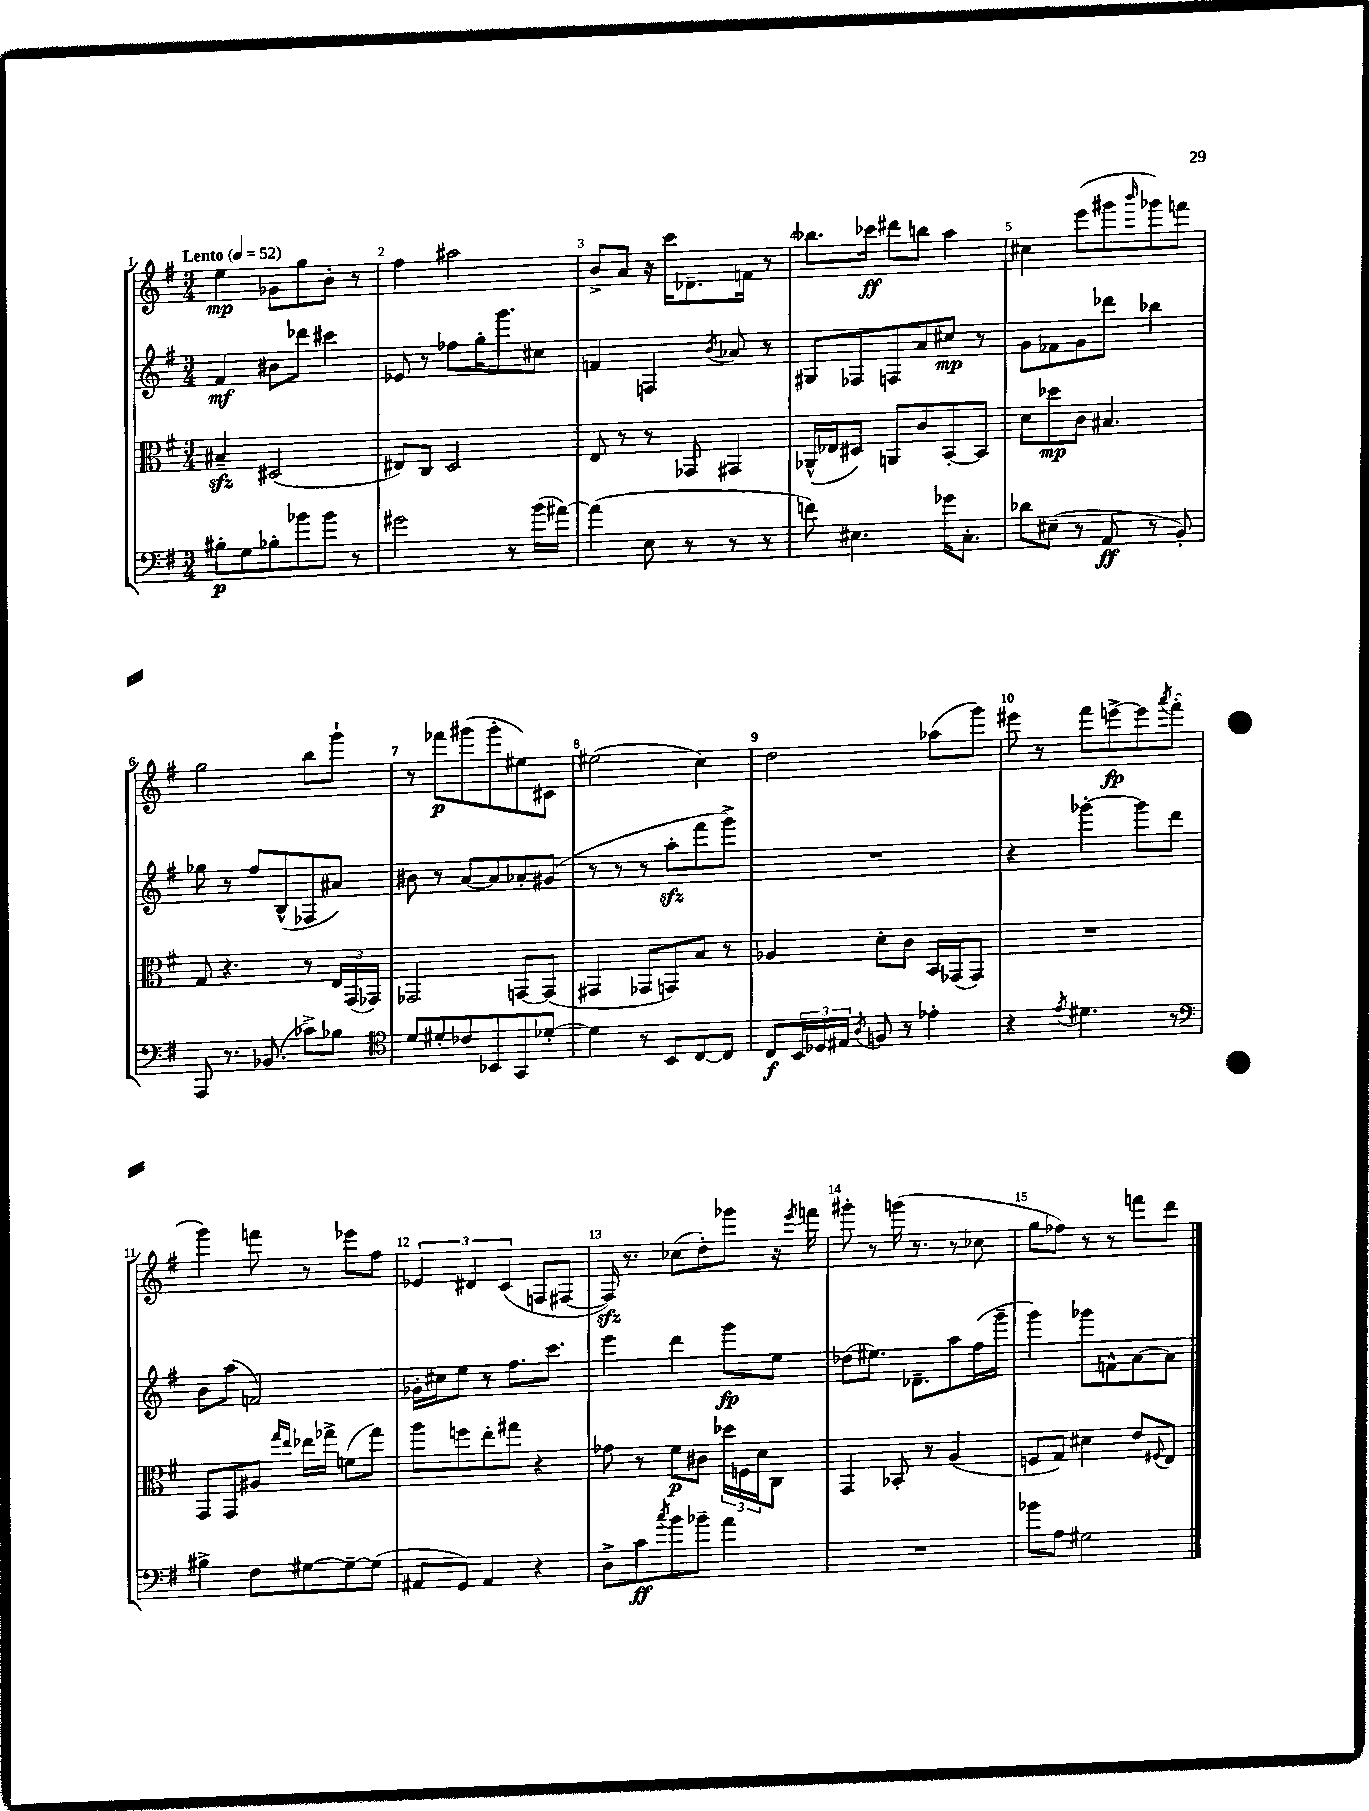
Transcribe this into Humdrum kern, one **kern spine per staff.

**kern	**kern	**kern	**kern
*staff4	*staff3	*staff2	*staff1
*clefF4	*clefC3	*clefG2	*clefG2
*k[f#]	*k[f#]	*k[f#]	*k[f#]
*M3/4	*M3/4	*M3/4	*M3/4
*MM52	*MM52	*MM52	*MM52
8B#'\L	4B#~/	4f#/	4ee\
8G\	.	.	.
8B-'\	(2D#/	8b#\L	8g-\L
8b-\	.	8ddd-\J	8gg\
8b-\J	.	4ccc#\	8b'\J
8r	.	.	8r
=	=	=	=
2g#\	8E#/L)	8e-/	4ff#\
.	8C/J	8r	.
.	2D/	8ff-\L	2aa#\
.	.	16gg'\K	.
.	.	8.ggg\	.
8r	.	.	.
(16b\LL	.	8cc#\J	.
[16a#\JJ)	.	.	.
=	=	=	=
(4a#\]	8E/	4f/	8b^/L
.	8r	.	8a/J
8E\	8r	4F/	16r
.	.	.	16ccc\LK
8r	8GG-/	.	8.d-~\
.	.	8qb/	.
8r	4GG#/	8a-/	.
.	.	.	16f\Jk
8r	.	8r	8r
=	=	=	=
8f\)	(16AA-^^/LL	8G#/L	8.bb-\L
.	16E-/J	.	.
4.E#\	8D#/J)	8F-/	.
.	.	.	16ccc-\Jk
.	8AA/L	8F/	8ddd#\L
.	8c/	8a/	8bb\J
16g-\LK	[8BB'/	8cc#/J	4aa\
8.C'\J	.	.	.
.	8BB/]J	8r	.
=	=	=	=
8d-\L	8d\L	8g\L	4cc#\
(8E#~\J	8dd-\	8f-\	.
8r	8c\J	8g\	(8eee\L
8AA/	4.B#/	8ddd-\J	8ggg#\
.	.	.	16qqbbb/
8r	.	4bb-\	8ggg-\)
8BB'/)	.	.	8fff\J
=	=	=	=
8AAA/	8G/	8gg-\	2gg\
8.r	4.r	8r	.
.	.	8ff#/L	.
(8.BB-/	.	.	.
.	.	(8B^^/	.
8c-^\L)	8r	8F-/	8bb\L
8B-\J	24E/LL	8a#/J)	8ggg`\J
.	(24GG/	.	.
.	24GG-/JJ)	.	.
=	=	=	=
*clefC4	*	*	*
8d/L	2GG-/	8b#\	8r
8d#'/	.	8r	8fff-\L
8c-/	.	[8a/L	(8ggg#\
8BB-/	.	8a/]	8ggg#'\
8GG/	[8GG/L	8a-'/	8ee#\)
[8d-'/J	(8GG/]J	(8g#/J	8c#\J
=	=	=	=
4d-\]	4GG#/	8r	(2ee#\
.	.	8r	.
8r	8GG-/L	8r	.
8BB/L	8GG/)	8aa'\L	.
[8C/	8B/J	8fff#\	4cc\)
8C/]J	8r	8ggg^\J)	.
=	=	=	=
8C/L	4A-/	2.r	2dd\
24BB/L	.	.	.
24D-/	.	.	.
24E#/JJ	.	.	.
8qA/	.	.	.
8F/	8d'\L	.	.
8r	8c\J	.	.
4e-'\	16BB/LL	.	(8aa-\L
.	(16GG-/J	.	.
.	8GG-/J)	.	8ggg\J)
=	=	=	=
4r	2.r	4r	8eee#\
.	.	.	8r
8qe/	.	.	.
4.d#\	.	[4ggg-'\	8fff#\L
.	.	.	[8eee^\
.	.	8ggg-\]L	8eee\]
.	.	.	8qaaa/
8r	.	8ddd\J	(8fff#'\J
=	=	=	=
*clefF4	*	*	*
4B#^\	8GG/L	8b\L	4ggg\)
.	8GG/	(8aa\J	.
8F#\L	8A#/J	2f/)	8fff\
.	16qqgg/LL	.	.
.	16qqee/JJ	.	.
[8G#\	16ee-\LL	.	8r
.	16gg-^\JJ	.	.
8G#~\_	(8f\L	.	8eee-\L
(8G#\]J	8gg-\J)	.	8ff#\J
=	=	=	=
8AA#/L	8aa\L	16g-'\LL	6e-/
.	.	16cc#\J	.
8GG/J)	8ff\	8ee\J	.
.	.	.	6d#/
4AA#/	8ee'\	8r	.
.	.	.	(6c/
.	8gg#\J	8.ff#\L	.
4r	4r	.	8F/L
.	.	8.ccc\J	.
.	.	.	[8F#/J
=	=	=	=
8D^\L	8g-\	4eee\	16F#/])
.	.	.	8.r
8c\	8r	.	.
8qcc/	.	.	.
8b\	8f#\L	4ddd\	(8cc-\L
8b-~\J	8c#\J	.	8dd'\)
4a\	24dd-\LL	8ggg\L	8ggg-\J
.	24F\	.	.
.	24d\J	.	.
.	8C\J	8ee\J	16r
.	.	.	8qeee/
.	.	.	16fff\
=	=	=	=
2.r	4GG/	(8dd-\L	8ggg#'\
.	.	8.ee#\J)	8r
.	8BB-'/	.	(16ggg\
.	.	8.d-~\L	8.r
.	8r	.	.
.	(4A/	8aa\	8r
.	.	(16ff#\L	8cc-\
.	.	16ggg~\JJ	.
=	=	=	=
8b-\L	8F/L	4ggg\)	8gg\L
8A\J	8G/J)	.	8ff-\J)
2G#\	4d#\	8ggg-\L	8r
.	.	8f^^\	8r
.	8e/L	[8a\	8fff\L
.	8qqF#/	.	.
.	8E/J	8a\]J	8ddd\J
==	==	==	==
*-	*-	*-	*-
